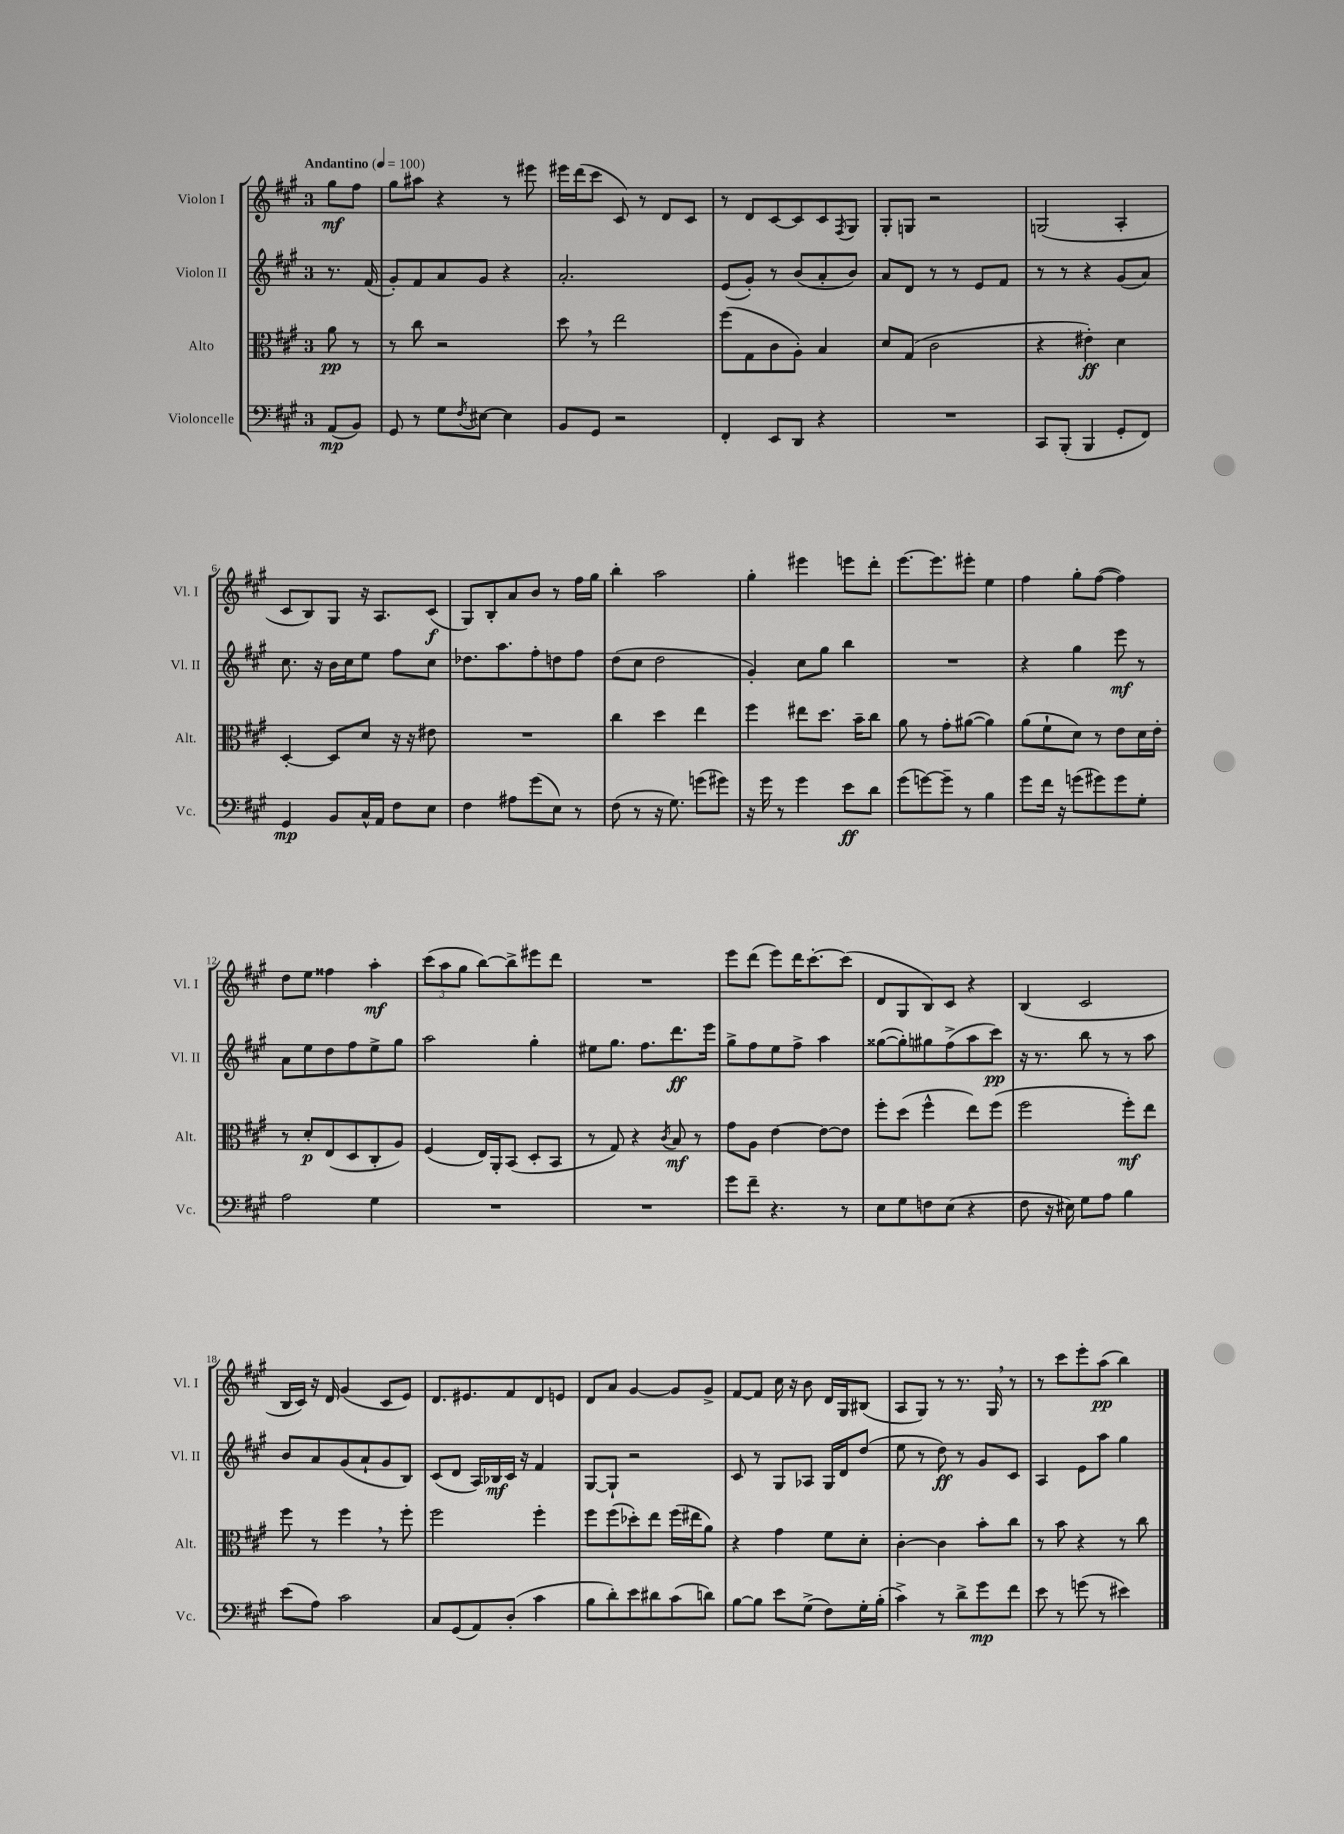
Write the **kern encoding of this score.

**kern	**dynam	**kern	**dynam	**kern	**dynam	**kern	**dynam
*part4	*part4	*part3	*part3	*part2	*part2	*part1	*part1
*staff4	*staff4	*staff3	*staff3	*staff2	*staff2	*staff1	*staff1
*I"Violoncelle	*	*I"Alto	*	*I"Violon II	*	*I"Violon I	*
*I'Vc.	*	*I'Alt.	*	*I'Vl. II	*	*I'Vl. I	*
*clefF4	*	*clefC3	*	*clefG2	*	*clefG2	*
*k[f#c#g#]	*	*k[f#c#g#]	*	*k[f#c#g#]	*	*k[f#c#g#]	*
*M3/4	*	*M3/4	*	*M3/4	*	*M3/4	*
*MM100	*	*MM100	*	*MM100	*	*MM100	*
=	=	=	=	=	=	=	=
!	!	!	!	!	!	!LO:TX:a:B:t=Andantino	!
(8AA/L	mp	8a\	pp	8.r	.	8gg#\L	mf
8BB/J)	.	8r	.	.	.	8ff#\J	.
.	.	.	.	(16f#/	.	.	.
=1	=1	=1	=1	=1	=1	=1	=1
8GG#/	.	8r	.	8g#'/L)	.	8gg#\L	.
8r	.	8cc#\	.	8f#/	.	8aa#X\J	.
8G#\L	.	2r	.	8a/	.	4r	.
8qF#/	.	.	.	.	.	.	.
[8E#X\J	.	.	.	8g#/J	.	.	.
4E#\]	.	.	.	4r	.	8r	.
.	.	.	.	.	.	8eee#X\	.
=2	=2	=2	=2	=2	=2	=2	=2
8BB/L	.	8dd,\	.	2.a'/	.	16eee#X\LL	.
.	.	.	.	.	.	(16ddd\J	.
8GG#/J	.	8r	.	.	.	8ccc#\J	.
2r	.	2ee\	.	.	.	8c#/)	.
.	.	.	.	.	.	8r	.
.	.	.	.	.	.	8d/L	.
.	.	.	.	.	.	8c#/J	.
=3	=3	=3	=3	=3	=3	=3	=3
4FF#'/	.	(8ff#\L	.	(8e/L	.	8r	.
.	.	8G#\	.	8g#'/J)	.	8d/L	.
8EE/L	.	8c#\	.	8r	.	[8c#/	.
8DD/J	.	8A'\J)	.	(8b/L	.	8c#/]	.
4r	.	4B/	.	8a'/	.	8c#/	.
.	.	.	.	.	.	8qF#/	.
.	.	.	.	8b/J)	.	8G#/J	.
=4	=4	=4	=4	=4	=4	=4	=4
2.r	.	8d/L	.	8a/L	.	8G#'/L	.
.	.	(8G#/J	.	8d/J	.	8Gn/J	.
.	.	2c#\	.	8r	.	2r	.
.	.	.	.	8r	.	.	.
.	.	.	.	8e/L	.	.	.
.	.	.	.	8f#/J	.	.	.
=5	=5	=5	=5	=5	=5	=5	=5
8CC#/L	.	4r	.	8r	.	(2Gn/	.
(8BBB'/J	.	.	.	8r	.	.	.
4BBB/	.	4e#X'\)	ff	4r	.	.	.
8GG#'/L	.	4d\	.	(8g#/L	.	4A'/	.
8FF#/J)	.	.	.	8a/J)	.	.	.
!!LO:LB:g=z
=6	=6	=6	=6	=6	=6	=6	=6
4GG#/	mp	[4D'/	.	8.cc#\	.	8c#/L	.
.	.	.	.	.	.	8B/)	.
.	.	.	.	16r	.	.	.
8BB/L	.	8D/L]	.	16b\LL	.	8G#/J	.
.	.	.	.	16cc#\J	.	.	.
16C#^^/L	.	8d/J	.	8ee\J	.	16r	.
16AA/JJ	.	.	.	.	.	8.A/L	.
8F#\L	.	16r	.	8ff#\L	.	.	.
.	.	16r	.	.	.	.	.
8E\J	.	8e#X\	.	8cc#\J	.	(8c#/J	f
=7	=7	=7	=7	=7	=7	=7	=7
4F#\	.	2.r	.	8.dd-X\L	.	8G#/L)	.
.	.	.	.	.	.	8B'/	.
.	.	.	.	8.aa\	.	.	.
8A#X\L	.	.	.	.	.	8a/	.
(8g#\	.	.	.	8ff#'\	.	8b/J	.
8E\J)	.	.	.	8ddn\	.	8r	.
8r	.	.	.	8ff#\J	.	16ff#\LL	.
.	.	.	.	.	.	16gg#\JJ	.
=8	=8	=8	=8	=8	=8	=8	=8
(8F#\	.	4cc#\	.	(8dd\L	.	4bb'\	.
8r	.	.	.	8cc#\J	.	.	.
16r	.	4dd\	.	2dd\	.	2aa\	.
8.G#\)	.	.	.	.	.	.	.
(8gn\L	.	4ee\	.	.	.	.	.
8g#X\J)	.	.	.	.	.	.	.
=9	=9	=9	=9	=9	=9	=9	=9
16r	.	4ff#\	.	4g#'/)	.	4gg#'\	.
16g#\	.	.	.	.	.	.	.
8r	.	.	.	.	.	.	.
4g#\	.	8ee#X\L	.	8cc#\L	.	4eee#X\	.
.	.	8.dd\J	.	8gg#\J	.	.	.
8e\L	ff	.	.	4bb\	.	8eeen\L	.
.	.	16b~\KL	.	.	.	.	.
8d\J	.	8cc#\J	.	.	.	8ddd'\J	.
=10	=10	=10	=10	=10	=10	=10	=10
(8g#\L	.	8a\	.	2.r	.	[8.eee\L	.
[8gn\)	.	8r	.	.	.	.	.
.	.	.	.	.	.	8.eee\]	.
8g~\J]	.	8g#'\L	.	.	.	.	.
8r	.	([8a#X\J	.	.	.	8eee#X'\J	.
4B\	.	4a#\])	.	.	.	4ee\	.
=11	=11	=11	=11	=11	=11	=11	=11
8g#\L	.	(8a\L	.	4r	.	4ff#\	.
16f#\Jk	.	8f#`\	.	.	.	.	.
16r	.	.	.	.	.	.	.
(8gn\L	.	8d\J)	.	4gg#\	.	8gg#'\L	.
8g#X\)	.	8r	.	.	.	([8ff#\J	.
8g#\	.	8e\L	.	8eee\	mf	4ff#\])	.
8G#'\J	.	16d\L	.	8r	.	.	.
.	.	16e'\JJ	.	.	.	.	.
!!LO:LB:g=z
=12	=12	=12	=12	=12	=12	=12	=12
2A\	.	8r	.	8a\L	.	8dd\L	.
.	.	8d'/L	p	8ee\	.	8ee\J	.
.	.	(8E/	.	8dd\	.	4ff##X\	.
.	.	8D/	.	8ff#\	.	.	.
4G#\	.	8C#'/	.	8ee^\	.	4aa'\	mf
.	.	8A/J)	.	8gg#\J	.	.	.
=13	=13	=13	=13	=13	=13	=13	=13
2.r	.	(4F#/	.	2aa\	.	(12ccc#\L	.
.	.	.	.	.	.	12aa\	.
.	.	.	.	.	.	12gg#\J	.
.	.	16E/LL)	.	.	.	[8bb\L)	.
.	.	16AA'/J	.	.	.	.	.
.	.	(8BB/J	.	.	.	8bb^\]	.
.	.	8D'/L	.	4gg#'\	.	8eee#X\	.
.	.	8BB/J	.	.	.	8ddd\J	.
=14	=14	=14	=14	=14	=14	=14	=14
2.r	.	8r	.	8ee#X\L	.	2.r	.
.	.	8G#/)	.	8.gg#\J	.	.	.
.	.	4r	.	.	.	.	.
.	.	.	.	8.ff#\L	.	.	.
.	.	8qc#/	.	.	.	.	.
.	.	8B/	mf	8.ddd\	ff	.	.
.	.	8r	.	.	.	.	.
.	.	.	.	16eee\Jk	.	.	.
=15	=15	=15	=15	=15	=15	=15	=15
8g#\L	.	8g#\L	.	8gg#^\L	.	8eee\L	.
8f#~\J	.	8A\J	.	8ff#\	.	(8ddd\J	.
4.r	.	[4e\	.	8ee\	.	8eee\L)	.
.	.	.	.	8ff#^\J	.	16ddd\K	.
.	.	.	.	.	.	[8.ccc#'\	.
.	.	8e\L_	.	4aa\	.	.	.
8r	.	8e\J]	.	.	.	(8ccc#\J]	.
=16	=16	=16	=16	=16	=16	=16	=16
8E\L	.	8ff#'\L	.	([8gg##X\L	.	8d/L	.
8G#\	.	(8dd\J	.	8gg##'\])	.	8G#/	.
8Fn\	.	4ff#^^\	.	8gg#X\	.	8B/)	.
(8E\J	.	.	.	(8ff#^\	.	8c#/J	.
4r	.	8ee\L)	.	8aa\	.	4r	.
.	.	(8ff#\J	.	8ccc#\J)	pp	.	.
=17	=17	=17	=17	=17	=17	=17	=17
8F#\	.	2ff#\	.	16r	.	(4B/	.
.	.	.	.	8.r	.	.	.
16r	.	.	.	.	.	.	.
16E#X\)	.	.	.	.	.	.	.
8G#\L	.	.	.	8bb\	.	2c#/	.
8A\J	.	.	.	8r	.	.	.
4B\	.	8ff#'\L)	mf	8r	.	.	.
.	.	8ee\J	.	8aa\	.	.	.
!!LO:LB:g=z
=18	=18	=18	=18	=18	=18	=18	=18
(8e\L	.	8ff#\	.	8b/L	.	16B/LL	.
.	.	.	.	.	.	16c#/JJ)	.
8A\J)	.	8r	.	8a/	.	16r	.
.	.	.	.	.	.	16d/	.
2c#\	.	4ff#,\	.	(8g#/	.	(4g#/	.
.	.	.	.	8a`/	.	.	.
.	.	8r	.	8g#/	.	8c#/L	.
.	.	8ff#'\	.	8B/J)	.	8e/J)	.
=19	=19	=19	=19	=19	=19	=19	=19
8C#/L	.	2ff#\	.	(8c#/L	.	8.d/L	.
(8GG#/	.	.	.	8d/J	.	.	.
.	.	.	.	.	.	8.e#X/	.
8AA/)	.	.	.	16A/LL)	.	.	.
.	.	.	.	16B-X/	mf	.	.
(8D'/J	.	.	.	16c#/JJ	.	8f#/	.
.	.	.	.	16r	.	.	.
4c#\	.	4ff#'\	.	4f#/	.	8d/	.
.	.	.	.	.	.	8en/J	.
=20	=20	=20	=20	=20	=20	=20	=20
8B\L	.	8ff#\L	.	[8G#/L	.	8d/L	.
8d'\)	.	(8ff#\	.	8G#`/J]	.	8a/J	.
8e\	.	8dd-X'\)	.	2r	.	[4g#/	.
8d#X\	.	8ee\J	.	.	.	.	.
(8c#\	.	(16ff#\LL	.	.	.	8g#/L]	.
.	.	16ee#X\J	.	.	.	.	.
8dn\J)	.	8a\J)	.	.	.	8g#^/J	.
=21	=21	=21	=21	=21	=21	=21	=21
[8B\L	.	4r	.	8c#/	.	[8f#/L	.
8B\J]	.	.	.	8r	.	8f#/J]	.
8e\L	.	4g#\	.	8G#/L	.	16cc#\	.
.	.	.	.	.	.	16r	.
(8G#^\J	.	.	.	8A-X/J	.	8b\	.
8F#\L)	.	8f#\L	.	16G#/LL	.	16d/LL	.
.	.	.	.	16d/J	.	16G#/J	.
16G#'\L	.	8d'\J	.	(8dd/J	.	(8B#X/J	.
(16B'\JJ	.	.	.	.	.	.	.
=22	=22	=22	=22	=22	=22	=22	=22
4c#^\)	.	[4c#'\	.	8ee\	.	8A/L	.
.	.	.	.	8r	.	8G#/J)	.
8r	.	4c#\]	.	8dd\)	ff	8r	.
8d^\L	.	.	.	8r	.	8.r	.
8g#\	mp	8b'\L	.	8g#/L	.	.	.
.	.	.	.	.	.	16G#,/	.
8f#\J	.	8cc#\J	.	8c#/J	.	8r	.
=23	=23	=23	=23	=23	=23	=23	=23
8e\	.	8r	.	4A/	.	8r	.
8r	.	8b\	.	.	.	8ccc#\L	.
(8gn\	.	4r	.	8e\L	.	8eee'\	.
8r	.	.	.	8aa\J	.	(8aa\J	pp
4e#X\)	.	8r	.	4gg#\	.	4bb\)	.
.	.	8cc#\	.	.	.	.	.
==	==	==	==	==	==	==	==
*-	*-	*-	*-	*-	*-	*-	*-
